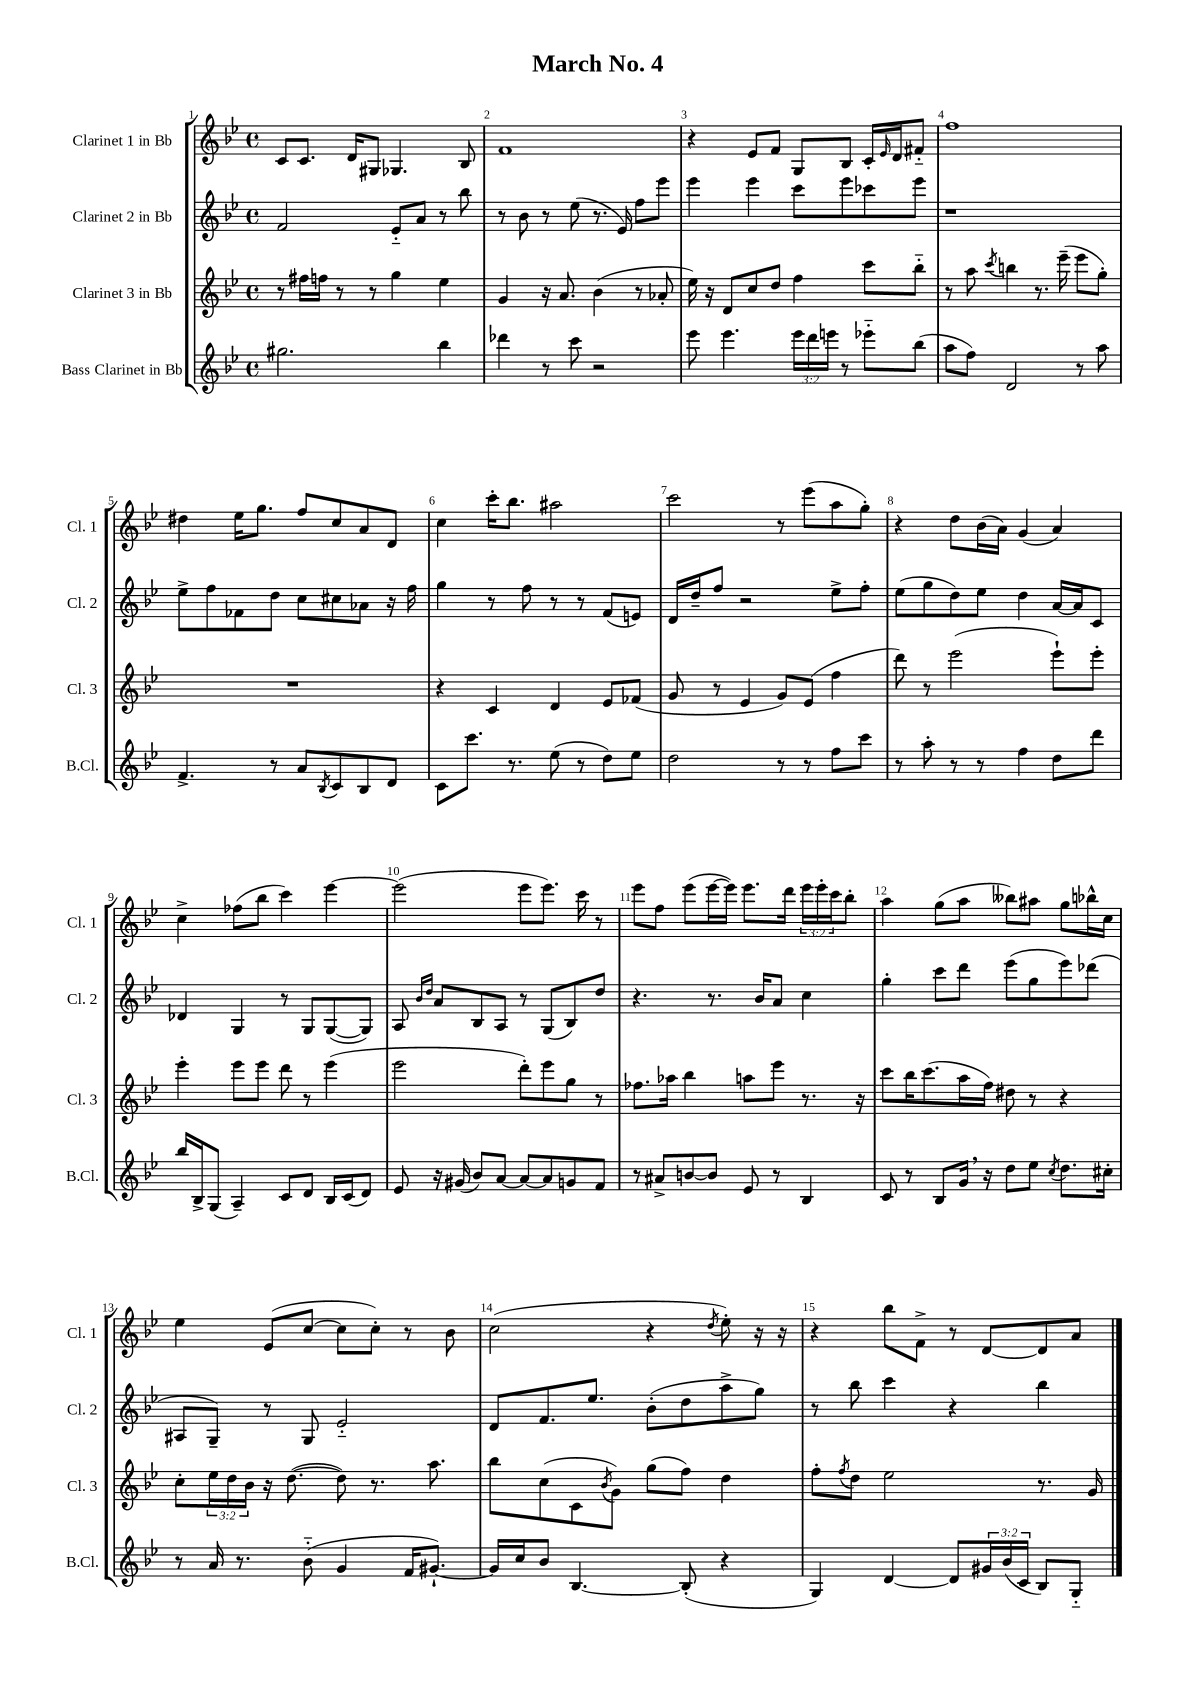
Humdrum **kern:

**kern	**kern	**kern	**kern
*staff4	*staff3	*staff2	*staff1
*clefG2	*clefG2	*clefG2	*clefG2
*k[b-e-]	*k[b-e-]	*k[b-e-]	*k[b-e-]
*M4/4	*M4/4	*M4/4	*M4/4
*met(c)	*met(c)	*met(c)	*met(c)
2.gg#	8r	2f	8c
.	16ff#	.	8.c
.	16ff	.	.
.	8r	.	.
.	.	.	16d
.	8r	.	8G#
.	4gg	8e-'~	4.G-
.	.	8a	.
4bb-	4ee-	8r	.
.	.	8bb-	8B-
=	=	=	=
4ddd-	4g	8r	1f
.	.	8b-	.
8r	16r	8r	.
.	8.a	.	.
8ccc	.	(8ee-	.
2r	(4b-	8.r	.
.	.	16e-)	.
.	8r	8ff	.
.	8a-'	8eee-	.
=	=	=	=
8eee-	16ee-)	4eee-	4r
.	16r	.	.
4.eee-	8d	.	.
.	8cc	4eee-	8e-
.	8dd	.	8f
24eee-	4ff	8ccc	8G
24ddd	.	.	.
24eee	.	.	.
8r	.	8eee-	8B-
8eee-'~	8ccc	8ccc-	16c'
.	.	.	16qqe-
.	.	.	16d
(8bb-	8bb-'~	8eee-	8f#'~
=	=	=	=
8aa	8r	1r	1ff
8ff)	8aa	.	.
.	8qccc	.	.
2d	4bb	.	.
.	8.r	.	.
.	(16eee-~	.	.
8r	8eee-	.	.
8aa	8gg')	.	.
=	=	=	=
4.f^	1r	8ee-^	4dd#
.	.	8ff	.
.	.	8f-	16ee-
.	.	.	8.gg
8r	.	8dd	.
8a	.	8cc	8ff
8qB-	.	.	.
8c	.	8cc#	8cc
8B-	.	8a-	8a
8d	.	16r	8d
.	.	16ff	.
=	=	=	=
8c	4r	4gg	4cc
8.ccc	.	.	.
.	4c	8r	16ccc'
8.r	.	.	8.bb-
.	.	8ff	.
(8ee-	4d	8r	2aa#
8r	.	8r	.
8dd)	8e-	(8f	.
8ee-	(8f-	8e)	.
=	=	=	=
2dd	8g	16d	2ccc
.	.	16dd~	.
.	8r	8ff	.
.	4e-	2r	.
8r	8g)	.	8r
8r	(8e-	.	(8eee-
8ff	4ff	8ee-^	8aa
8ccc	.	8ff'	8gg')
=	=	=	=
8r	8ddd)	(8ee-	4r
8aa'	8r	8gg	.
8r	(2eee-	8dd)	8dd
8r	.	8ee-	(16b-
.	.	.	16a)
4ff	.	4dd	(4g
8dd	8eee-`)	[16a	4a)
.	.	16a]	.
8ddd	8eee-'	8c	.
=	=	=	=
16bb-	4eee-'	4d-	4cc^
16B-^	.	.	.
(8G	.	.	.
4A~)	8eee-	4G	(8ff-
.	8eee-	.	8bb-
8c	8ddd	8r	4ccc)
8d	8r	8G	.
16B-	(4eee-	([8G	[4eee-
(16c	.	.	.
8d)	.	8G])	.
=	=	=	=
8e-	2eee-	8A	(2eee-]
.	.	16qqb-	.
.	.	16qqdd	.
16r	.	8a	.
(16g#	.	.	.
8b-)	.	8B-	.
[8a	.	8A	.
8a_	8ddd')	8r	8eee-
8a]	8eee-	(8G	8.eee-)
8g	8gg	8B-)	.
.	.	.	16ccc
8f	8r	8dd	8r
=	=	=	=
8r	8.ff-	4.r	8eee-
8a#^	.	.	8ff
.	16aa-	.	.
[8b	4bb-	.	(8eee-
8b]	.	8.r	[16eee-
.	.	.	16eee-])
8e-	8aa	.	8.eee-
.	.	16b-	.
8r	8eee-	8a	.
.	.	.	16ddd
4B-	8.r	4cc	24eee-
.	.	.	24eee-'
.	.	.	24ccc
.	.	.	8bb-'
.	16r	.	.
=	=	=	=
8c	8ccc	4gg'	4aa
8r	16bb-	.	.
.	(8.ccc	.	.
8B-	.	8ccc	(8gg
16g	16aa	8ddd	8aa
16r	16ff)	.	.
8dd	8dd#	(8eee-	8bb--)
8ee-	8r	8gg	8aa#
8qcc	.	.	.
8.dd	4r	8eee-)	8gg
.	.	(8ddd-	16bb-^^
16cc#'	.	.	16cc
=	=	=	=
8r	8cc'	8A#	4ee-
16a	24ee-	8G~)	.
.	24dd	.	.
8.r	.	.	.
.	24b-	.	.
.	16r	8r	(8e-
.	([8.dd	.	.
(8b-'~	.	8G	[8cc
4g	8dd])	2e-'~	8cc]
.	8.r	.	8cc')
16f	.	.	8r
[8.g#`)	8.aa	.	.
.	.	.	8b-
=	=	=	=
16g#]	8bb-	8d	(2cc
16cc	.	.	.
8b-	(8cc	8.f	.
[4.B-	8c	.	.
.	.	8.ee-	.
.	8qb-	.	.
.	8g)	.	.
.	(8gg	(8b-'	4r
(8B-']	8ff)	8dd	.
.	.	.	8qdd
4r	4dd	8aa^	8ee-')
.	.	8gg)	16r
.	.	.	16r
=	=	=	=
4G)	8ff'	8r	4r
.	8qff	.	.
.	8dd	8bb-	.
[4d	2ee-	4ccc	8bb-
.	.	.	8f^
8d]	.	4r	8r
24g#	.	.	[8d
(24b-	.	.	.
24c	.	.	.
8B-)	8.r	4bb-	8d]
8G'~	.	.	8a
.	16g	.	.
==	==	==	==
*-	*-	*-	*-
